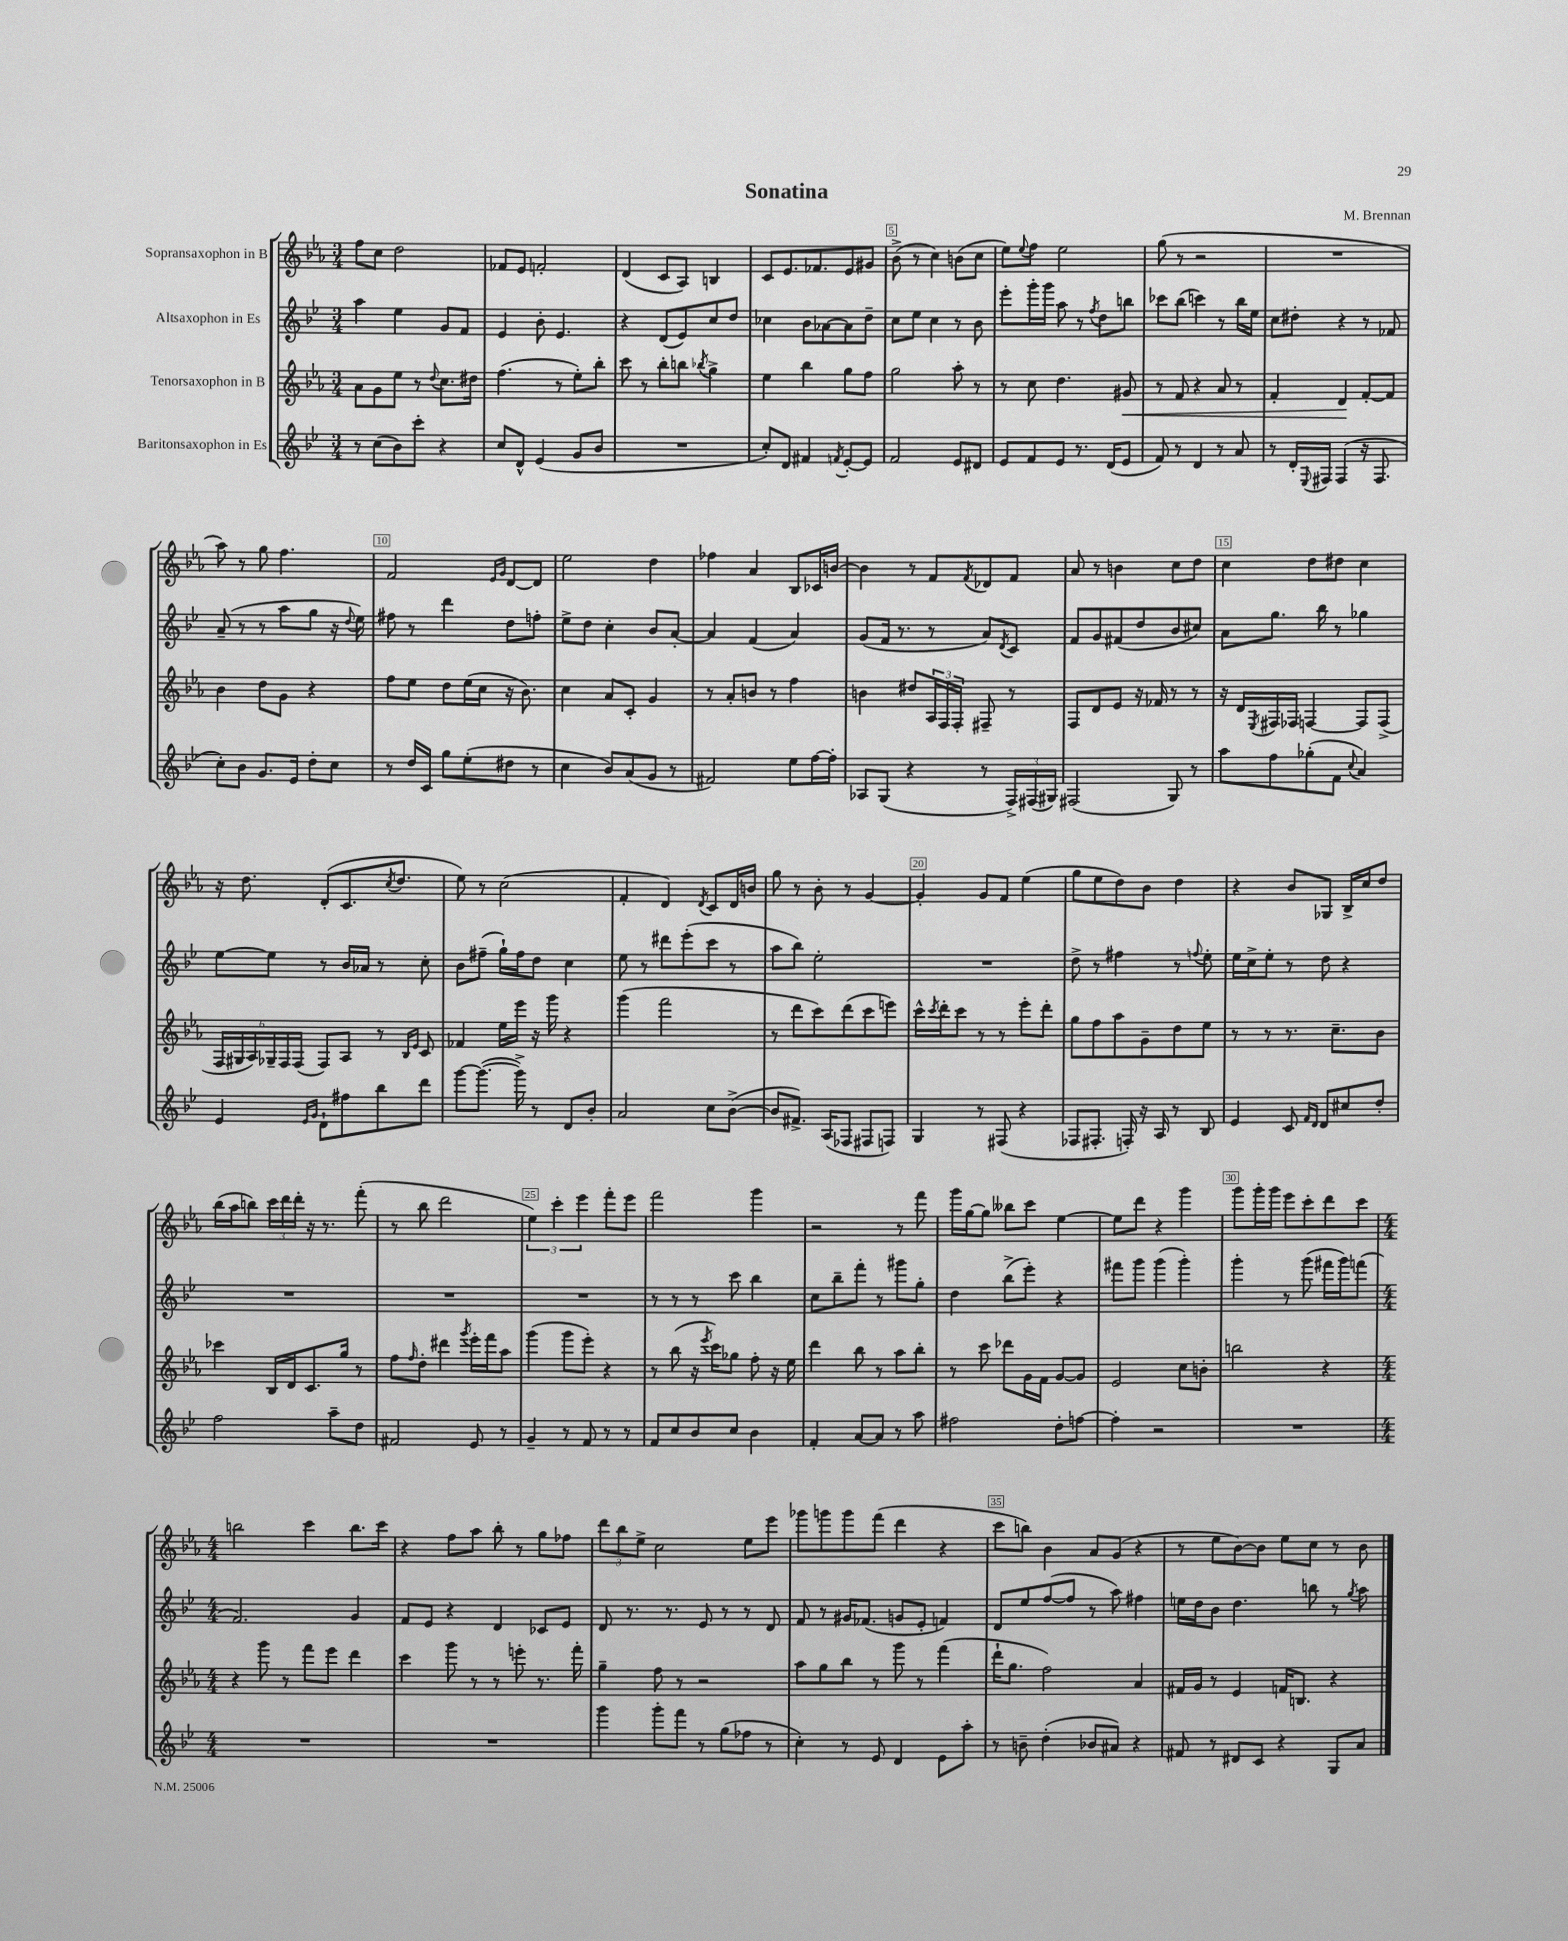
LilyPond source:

\header { title = "Sonatina" composer = "M. Brennan" }
<<
\new StaffGroup <<
\new Staff = "s0" \with { instrumentName = "Sopransaxophon in B" } {
    \clef treble \key ees \major \numericTimeSignature \time 3/4
    f''8 c''8 d''2 |
    fes'8 ees'8 f'2-. |
    d'4( c'8 aes8) b4 |
    c'8 ees'8. fes'8. ees'8 gis'8 |
    bes'8->( r8 c''4) b'8( c''8 |
    ees''8) \appoggiatura { ees''8 } f''8 ees''2 |
    g''8( r8 r2 |
    R2. |
    aes''8) r8 g''8 f''4. |
    f'2 \grace { ees'16 g'16 } d'8~ d'8 |
    ees''2 d''4 |
    fes''4 aes'4 bes8 ces'16 b'16~ |
    b'4 r8 f'8 \acciaccatura { f'8 } des'8 f'8 |
    aes'8 r8 b'4 c''8 d''8 |
    c''4 d''8 dis''8 c''4 |
    r16 d''8. d'8-.( c'8. \acciaccatura { c''8 } d''8. |
    ees''8) r8 c''2( |
    f'4-. d'4) \acciaccatura { d'8 } c'8 d'16 b'16 |
    g''8 r8 bes'8-. r8 g'4~ |
    g'4-. g'8 f'8 ees''4( |
    g''8 ees''8 d''8) bes'8 d''4 |
    r4 bes'8 ges8 bes16-> c''16 d''8 |
    bes''16( aes''16 b''8) \tuplet 3/2 { c'''16 d'''16 d'''16-. } r16 r8. f'''8-.( |
    r8 bes''8 d'''2 |
    \tuplet 3/2 { ees''4) c'''4-. ees'''4 } f'''8-. ees'''8 |
    f'''2 g'''4 |
    r2 r8 f'''8 |
    g'''16 g''16~ g''8 beses''8 c'''8 ees''4~ |
    ees''8 d'''8 r4 g'''4 |
    g'''8 g'''16-. g'''16 ees'''8 c'''8-. d'''8 c'''8 |
    \numericTimeSignature \time 4/4 b''2 c'''4 b''8. c'''16 |
    r4 f''8 aes''8 bes''8-. r8 g''8 fes''8 |
    \tuplet 3/2 { d'''8 bes''8 ees''8-> } c''2 ees''8 ees'''8 |
    ges'''8 g'''8 g'''8 f'''8( d'''4 r4 |
    c'''8 b''8) bes'4 aes'8 g'8( r4 |
    r8 ees''8 bes'8~) bes'8 ees''8 c''8 r8 bes'8 \bar "|." |
}
\new Staff = "s1" \with { instrumentName = "Altsaxophon in Es" } {
    \clef treble \key bes \major \numericTimeSignature \time 3/4
    a''4 ees''4 g'8 f'8 |
    ees'4 bes'8-. ees'4. |
    r4 d'8( ees'8) c''8 d''8 |
    ces''4 bes'8 aes'8~ aes'8 d''8-- |
    c''8 ees''8 c''4 r8 bes'8 |
    ees'''8-. g'''16-. g'''16 a''8 r8 \acciaccatura { f''8 } d''8 b''8 |
    ces'''8 bes''8( c'''4) r8 bes''16 ees''16 |
    c''8 dis''8-. r4 r8 fes'8 |
    a'8--( r8 r8 a''8 g''8 r16 \appoggiatura { d''8 } ees''16) |
    fis''8 r8 d'''4 d''8 f''8-. |
    ees''8-> d''8 c''4-. bes'8 a'8~-. |
    a'4 f'4( a'4) |
    g'8( f'16 r8. r8 a'8) \acciaccatura { d'8 } c'8 |
    f'8 g'8 fis'8( d''8 bes'8 cis''8) |
    a'8 g''8. bes''16 r8 ges''4 |
    ees''8~ ees''8 r8 bes'16 aes'16 r8 c''8-. |
    bes'8 fis''8--( g''16-!) fis''16 d''8 c''4 |
    ees''8 r8 dis'''8 ees'''8-.( c'''8 r8 |
    a''8 bes''8) ees''2-. |
    R2. |
    d''8-> r8 fis''4 r8 \appoggiatura { f''8 } ees''8-. |
    ees''16 c''16-> ees''8-. r8 d''8 r4 |
    R2. |
    R2. |
    R2. |
    r8 r8 r8 c'''8 bes''4 |
    c''8 bes''8-- f'''8-. r8 gis'''8 g''8-. |
    d''4 bes''8->( ees'''8-.) r4 |
    fis'''8 g'''8 g'''4( g'''4-.) |
    g'''4-. r8 g'''8( fis'''16 g'''16) f'''8( |
    \numericTimeSignature \time 4/4 f'2.) g'4 |
    f'8 ees'8 r4 d'4 ces'8 ees'8 |
    d'8 r8. r8. ees'8 r8 r8 d'8 |
    f'8 r8 gis'16 fes'8.( g'8 ees'8-. f'4) |
    d'8 ees''8 f''8~( f''8 r8 a''8) fis''4 |
    e''16 d''16 bes'8 d''4. b''8 r8 \acciaccatura { g''8 } a''8 \bar "|." |
}
\new Staff = "s2" \with { instrumentName = "Tenorsaxophon in B" } {
    \clef treble \key ees \major \numericTimeSignature \time 3/4
    aes'8 g'8 ees''8 r8 \appoggiatura { d''8 } c''8. dis''16 |
    f''4.( r8 ees''8-.) bes''8-. |
    c'''8 r8 bes''8-. b''8 \acciaccatura { bes''8 } g''4-> |
    ees''4 bes''4 g''8 f''8 |
    g''2 aes''8-. r8 |
    r8 c''8 d''4. gis'8\< |
    r8 f'8 r4 aes'8 r8 |
    f'4-. d'4\! f'8~-. f'8 |
    bes'4 d''8 g'8 r4 |
    f''8 ees''8 d''8 ees''16( c''16 r16 bes'8.) |
    c''4 aes'8 c'8-. g'4 |
    r8 aes'8-. b'8 r8 f''4 |
    b'4 dis''8 \tuplet 3/2 { aes16 f16 f16-. } fis8-- r8 |
    f8 d'8 ees'8 r16 fes'16 r8 r8 |
    r16 d'16 \acciaccatura { ees8 } fis16 fes16 f4~ f8 f8->( |
    \tuplet 6/4 { f16 gis16 aes16) ges16-- f16 f16( } f8) aes8 r8 \grace { bes16 ees'16 } c'8 |
    fes'4 ees''16 ees'''16 r16 g'''16 r4 |
    g'''4( f'''2 |
    r8 d'''8 c'''8) d'''8( c'''8 e'''8) |
    c'''16-^ \acciaccatura { c'''8 } d'''16-. c'''8 r8 r8 ees'''8-. d'''8-. |
    g''8 f''8 aes''8 g'8-- d''8 ees''8 |
    r8 r8 r8. c''8.-- bes'8 |
    ces'''4 bes16 d'16 c'8. g''16 r8 |
    f''8 \grace { f''16 } d''8-. dis'''4 \acciaccatura { g'''8 } ees'''16-. f'''16 aes''8 |
    g'''4( g'''8 ees'''8-.) r4 |
    r8 bes''8( r16 \acciaccatura { ees'''8 } c'''16) ges''8 f''8-. r16 ees''16 |
    d'''4 bes''8 r8 aes''8 bes''8-. |
    r8 c'''8 des'''8 g'16 f'16 g'8~ g'8 |
    ees'2 c''8 b'8-. |
    b''2 r4 |
    \numericTimeSignature \time 4/4 r4 g'''8 r8 f'''8 ees'''8 d'''4 |
    c'''4 g'''8 r8 r8 e'''8-. r8. f'''16-. |
    g''4-- f''8 r8 r2 |
    aes''8 g''8 bes''8 r8 g'''8 r8 f'''4( |
    d'''16-! g''8. f''2) aes'4 |
    fis'16 g'16 r8 ees'4 f'16 b8. r4 \bar "|." |
}
\new Staff = "s3" \with { instrumentName = "Baritonsaxophon in Es" } {
    \clef treble \key bes \major \numericTimeSignature \time 3/4
    r8 c''8( bes'8) c'''8-. r4 |
    c''8 d'8-^ ees'4( g'8 bes'8 |
    R2. |
    c''8-.) d'8 fis'4 \acciaccatura { f'8 } ees'8~-. ees'8 |
    f'2 ees'8 dis'8 |
    ees'8 f'8 ees'8 r8. d'16( ees'8 |
    f'8) r8 d'4 r8 a'8 |
    r8 d'16-. \appoggiatura { ees8 } fis16 fis4( r16 fis8. |
    c''8-.) bes'8 g'8. ees'16 d''8-. c''8 |
    r8 d''16 c'16 g''8 ees''8-.( dis''8 r8 |
    c''4 bes'8) a'8( g'8 r8 |
    fis'2) ees''8 f''16~ f''16-. |
    aes8 g8( r4 r8 \tuplet 3/2 { f16->) fis16( gis16) } |
    fis2( g8) r8 |
    a''8 f''8 ges''8-.( f'8 \appoggiatura { c''8 } a'4) |
    ees'4 \grace { ees'16 g'16 } d'8-! fis''8 bes''8 d'''8 |
    g'''8~ g'''8.~( g'''16->) r8 d'8 bes'8-. |
    a'2 c''8 bes'8~->( |
    bes'8 fis'8.->) a16( fes8 fis8 f8) |
    g4 r8 fis8( r4 |
    fes8 fis8.-. f16-.) r16 a16 r8 bes8 |
    ees'4 c'8 \grace { f'16 d'16 } d'8 cis''8 d''8-. |
    f''2 a''8-- d''8 |
    fis'2 ees'8 r8 |
    g'4-- r8 f'8 r8 r8 |
    f'8 c''8 bes'8 c''8 bes'4 |
    f'4-. a'8~ a'8 r8 a''8 |
    fis''2 d''8-. f''8~ |
    f''4-. r2 |
    R2. |
    \numericTimeSignature \time 4/4 R1 |
    R1 |
    g'''4 g'''8-. f'''8 r8 g''8( fes''8 r8 |
    c''4-.) r8 ees'8 d'4 ees'8 a''8-. |
    r8 b'8-- d''4-.( bes'8 ais'8) r4 |
    fis'8 r8 dis'8 c'8 r4 g8 a'8 \bar "|." |
}
>>
>>
\layout { \context { \Score \override BarNumber.break-visibility = ##(#f #t #t) barNumberVisibility = #(every-nth-bar-number-visible 5) \override BarNumber.stencil = #(make-stencil-boxer 0.1 0.3 ly:text-interface::print) } }
